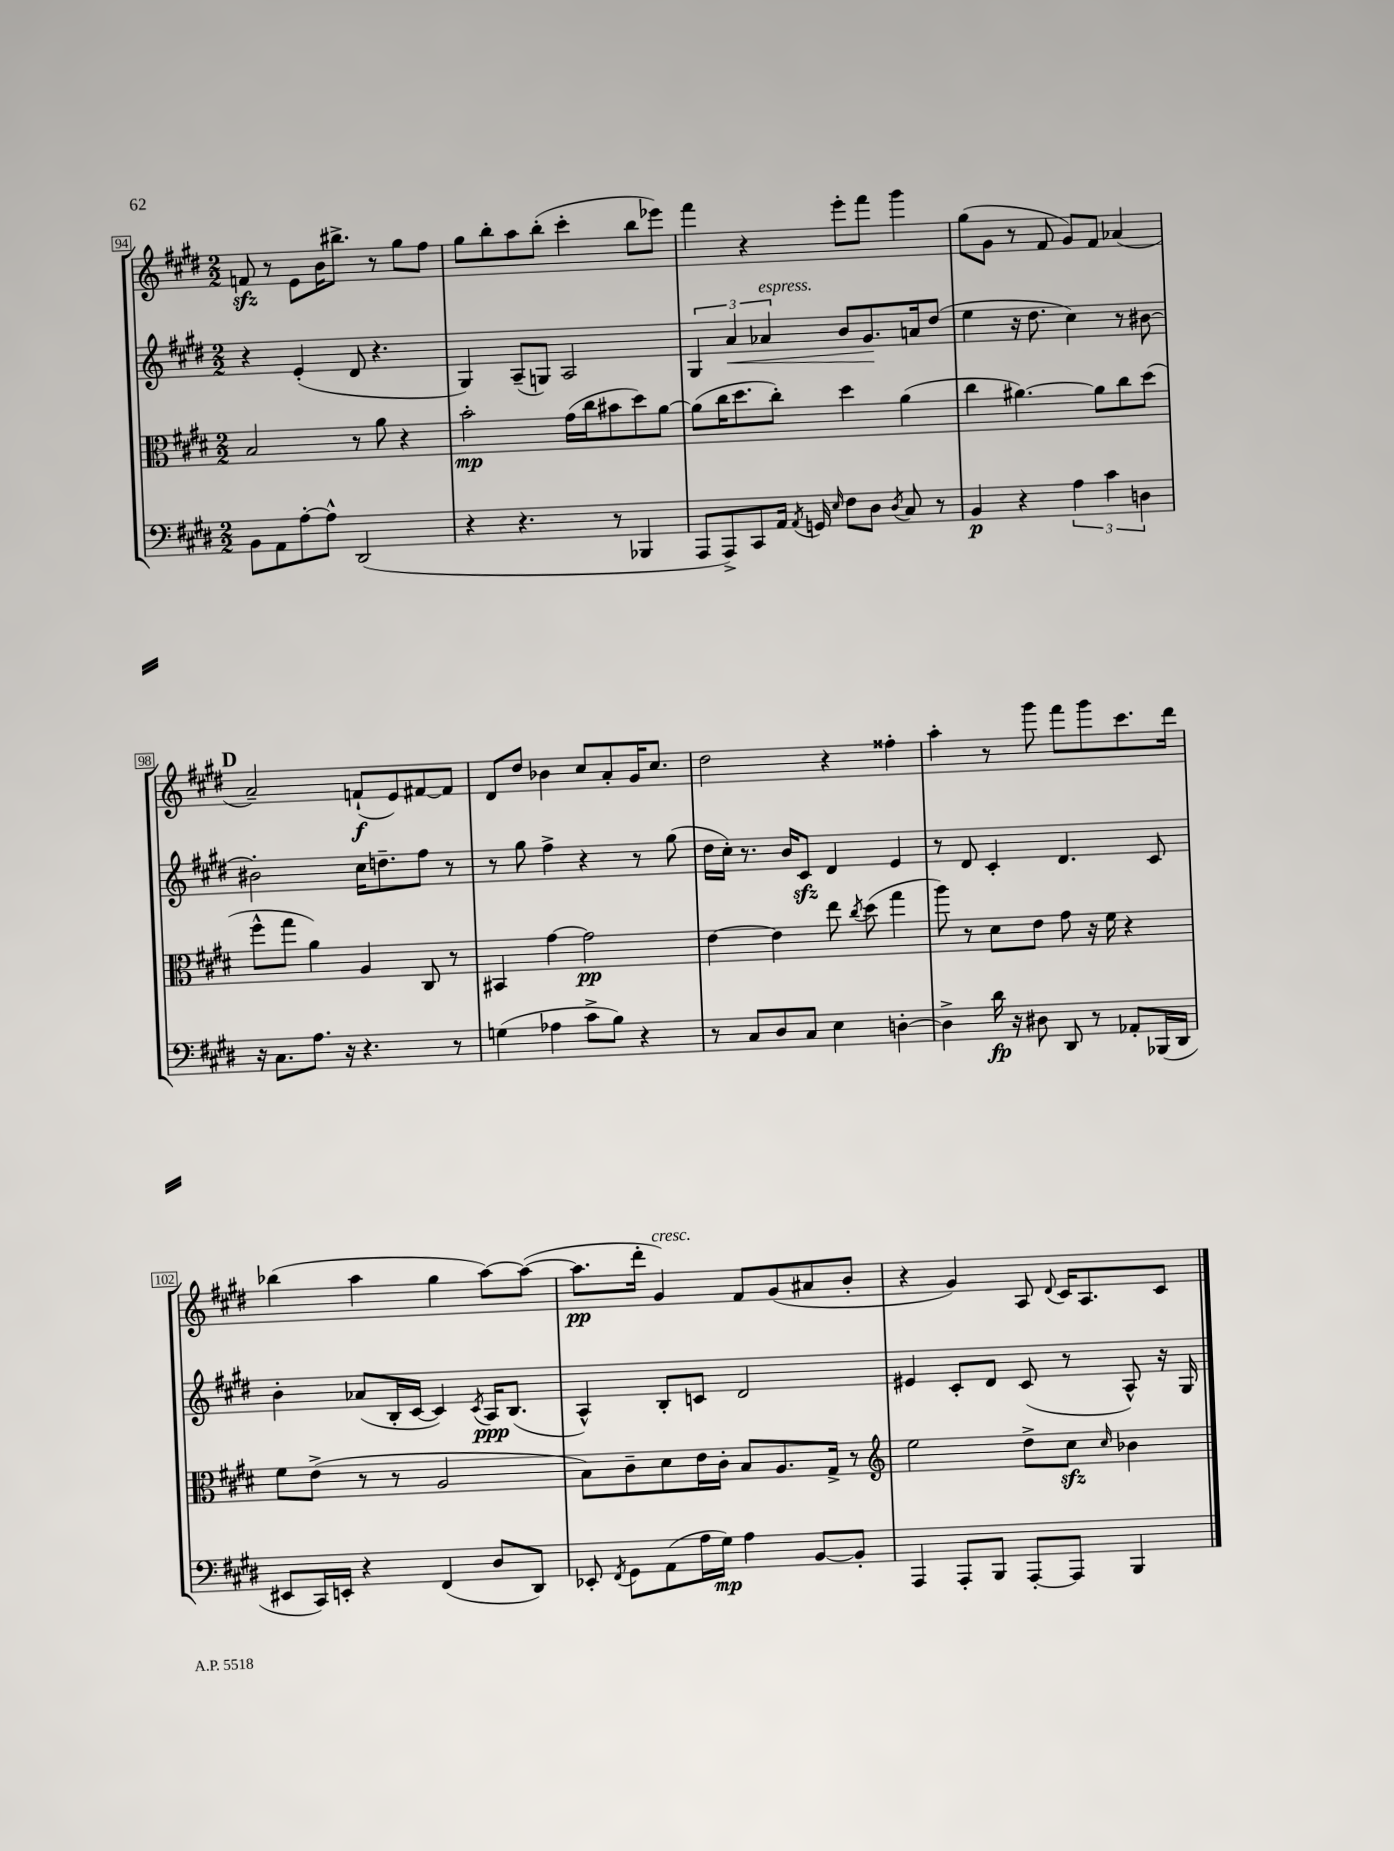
<<
\new StaffGroup <<
\new Staff = "s0" {
    \clef treble \key e \major \numericTimeSignature \time 2/2
    \autoBeamOff f'8\sfz r8 e'8[ b'16 bis''8.]-> r8 gis''8[ fis''8] |
    gis''8[ b''8-. a''8 b''8]-.( cis'''4-. b''8[ ees'''8]) |
    fis'''4 r4 e'''8[-. fis'''8] gis'''4 |
    gis''8[( gis'8] r8 fis'8 gis'8[) fis'8] aes'4( |
    \mark \markup { \bold "D" } a'2--) f'8[-!\f( e'8) fis'8~ fis'8] |
    dis'8[ dis''8] bes'4 cis''8[ a'8-. gis'16 cis''8.] |
    dis''2 r4 fisis''4-. |
    a''4-. r8 gis'''8 fis'''8[ gis'''8 cis'''8. dis'''16] |
    bes''4( a''4 gis''4 a''8[~) a''8]~( |
    a''8.[\pp dis'''16]-. gis'4^\markup { \italic "cresc." }) fis'8[ gis'8( ais'8 b'8]-. |
    r4 gis'4) a8 \appoggiatura { dis'8 } cis'16[ a8. cis'8] \bar "|." |
}
\new Staff = "s1" {
    \clef treble \key e \major \numericTimeSignature \time 2/2
    \autoBeamOff r4 e'4-.( dis'8 r4. |
    gis4) a8[--( g8]) a2 |
    \tuplet 3/2 { gis4 a'4\< aes'4^\markup { \italic "espress." } } b'8[ gis'8.\! a'16 dis''8]( |
    e''4 r16 dis''8. cis''4) r8 bis'8~ |
    \mark \markup { \bold "D" } bis'2-. cis''16[ d''8.-- fis''8] r8 |
    r8 gis''8 fis''4-> r4 r8 gis''8( |
    dis''16[ cis''16]-.) r8. b'16[ cis'8]\sfz dis'4 e'4 |
    r8 dis'8 cis'4-. dis'4. cis'8 |
    b'4-. aes'8[( b16-. cis'16]~ cis'4) \acciaccatura { cis'8 } a16[\ppp b8.]( |
    a4-^) b8[-. c'8] dis'2 |
    eis'4 cis'8[-. dis'8] cis'8( r8 a8-^) r16 gis16 \bar "|." |
}
\new Staff = "s2" {
    \clef alto \key e \major \numericTimeSignature \time 2/2
    \autoBeamOff b2 r8 a'8 r4 |
    b'2-.\mp gis'16[( cis''16 bis'8 dis''8) a'8]~ |
    a'8[( cis''16 dis''8. cis''8]-.) dis''4 a'4( |
    cis''4 ais'4.~) ais'8[ cis''8 dis''8]( |
    \mark \markup { \bold "D" } fis''8[-^ gis''8] a'4) a4 cis8 r8 |
    bis,4 gis'4~ gis'2\pp |
    e'4~ e'4 e''8 \acciaccatura { cis''8 } dis''8( gis''4 |
    a''8) r8 dis'8[ e'8] gis'8 r16 fis'16 r4 |
    fis'8[ e'8]->( r8 r8 a2 |
    b8[) cis'8-- dis'8 e'16 cis'16]-. b8[ a8. gis16]-> r8 |
    \clef treble e''2 dis''8[-> cis''8]\sfz \grace { cis''16 } bes'4 \bar "|." |
}
\new Staff = "s3" {
    \clef bass \key e \major \numericTimeSignature \time 2/2
    \autoBeamOff b,8[ a,8 a8~-. a8]-^ dis,2( |
    r4 r4. r8 bes,,4 |
    a,,8[ a,,8->) cis,8 a,16] \acciaccatura { a,8 } g,16 \grace { e16 } fis8[ dis8] \acciaccatura { dis8 } cis8 r8 |
    b,4\p r4 \tuplet 3/2 { a4 cis'4 d4 } |
    \mark \markup { \bold "D" } r16 cis8.[ a8.] r16 r4. r8 |
    g4( aes4 cis'8[-> b8]) r4 |
    r8 cis8[ dis8 cis8] e4 d4~-. |
    d4-> dis'16\fp r16 dis8 dis,8 r8 aes,8[-. bes,,16( dis,16] |
    eis,8[ cis,16) e,16]-. r4 fis,4( dis8[ dis,8]) |
    ees,8-. \acciaccatura { fis,8 } gis,8[ a,8( a16 gis16]\mp) a4 b,8[~ b,8]-. |
    a,,4 a,,8[-. b,,8] a,,8[~-. a,,8] b,,4 \bar "|." |
}
>>
>>
\layout { \context { \Score currentBarNumber = #94 \override BarNumber.stencil = #(make-stencil-boxer 0.1 0.3 ly:text-interface::print) } }
